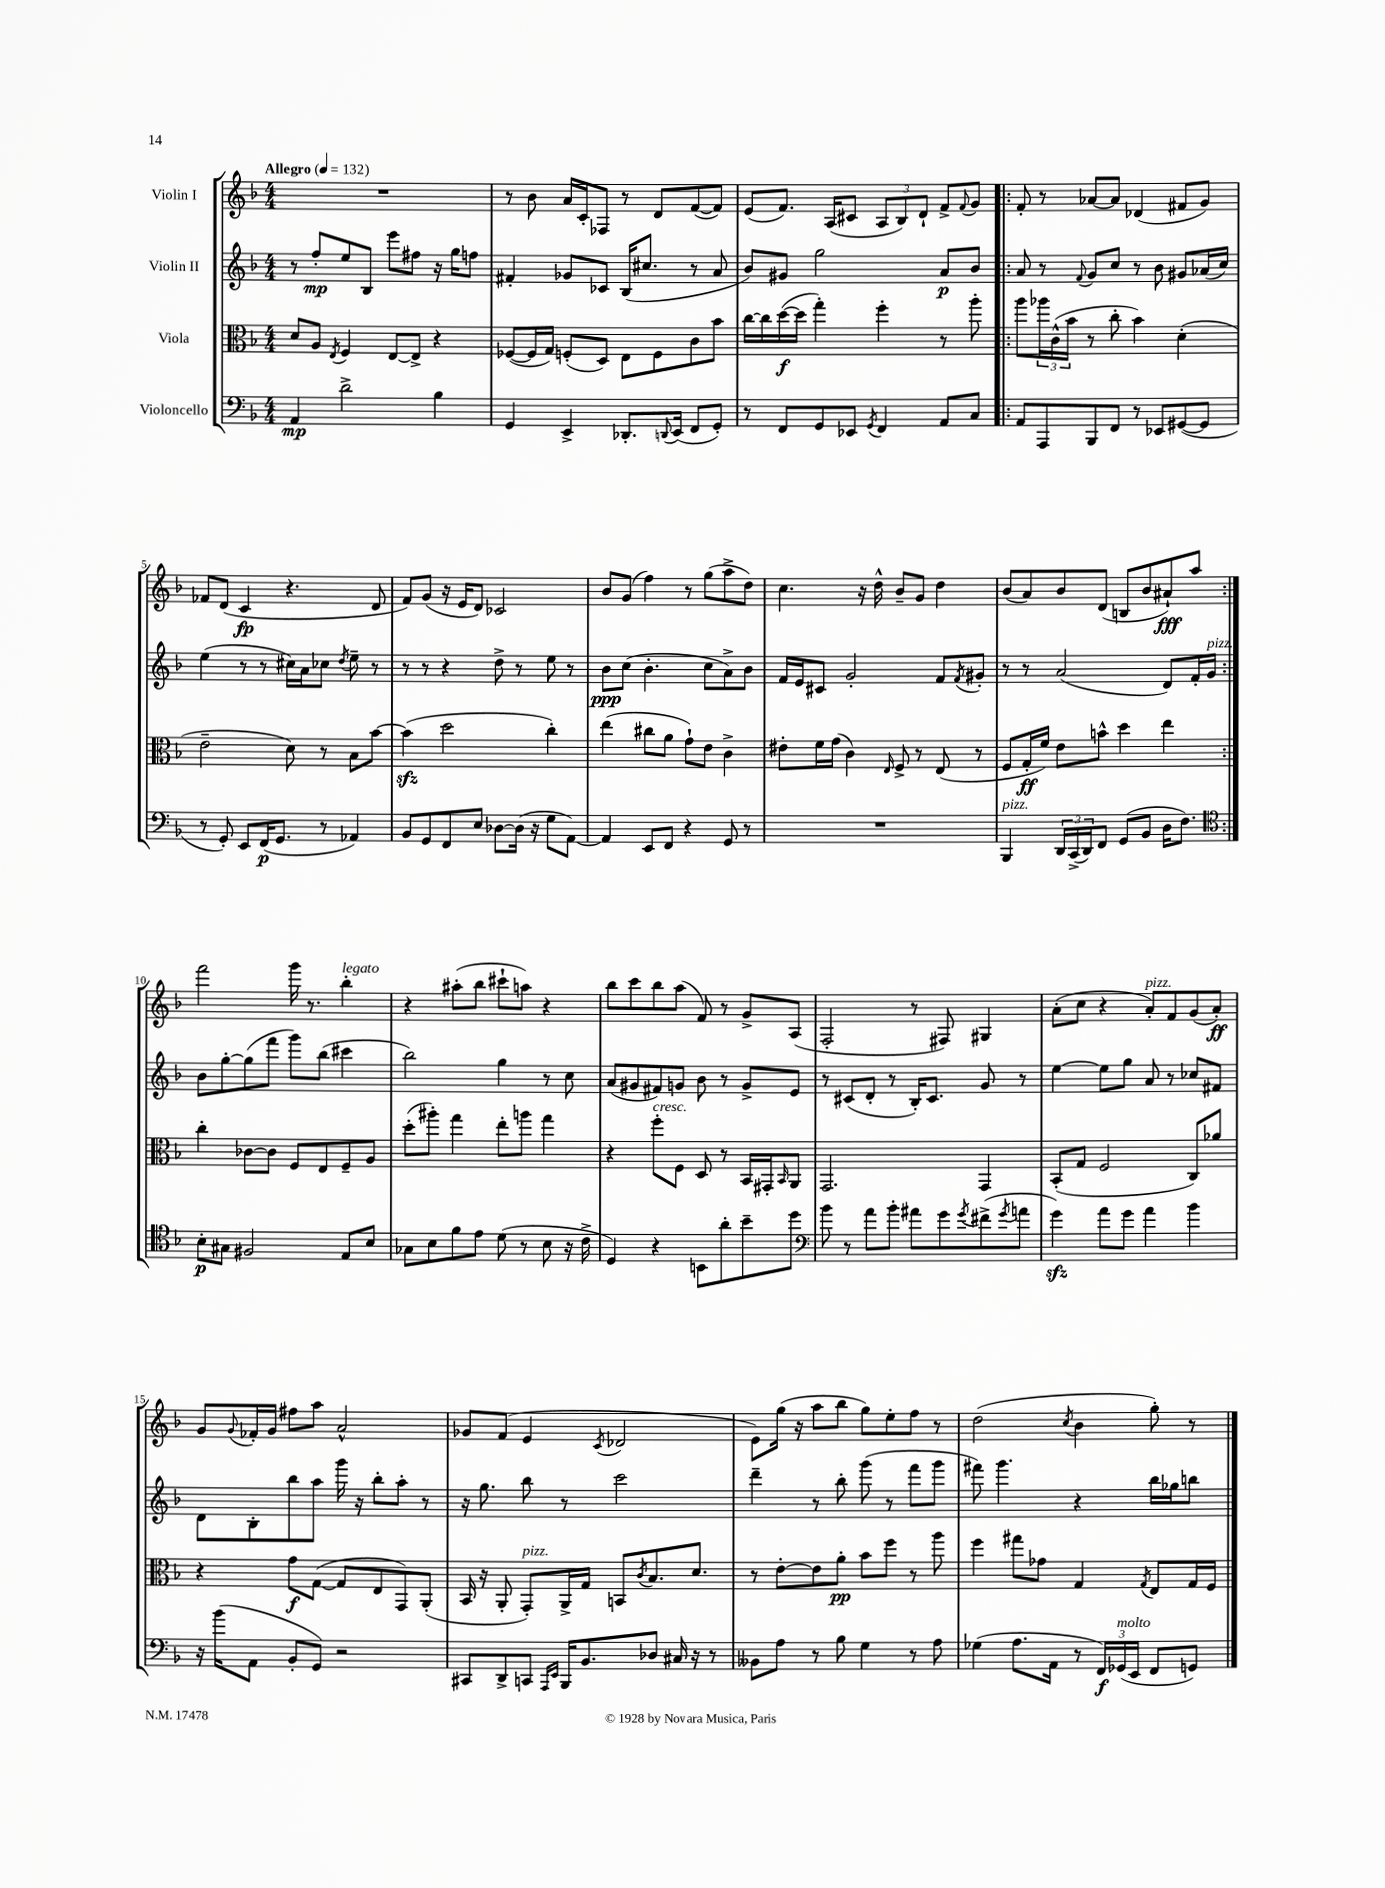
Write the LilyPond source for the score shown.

<<
\new StaffGroup <<
\new Staff = "s0" \with { instrumentName = "Violin I" } {
    \clef treble \key f \major \numericTimeSignature \time 4/4 \tempo "Allegro" 4 = 132
    R1 |
    r8 bes'8 a'16 c'16-. fes8 r8 d'8 f'8~( f'8) |
    e'8( f'8.) a16( cis'8 \tuplet 3/2 { a8 bes8) d'8-! } f'8-> \appoggiatura { f'8 } g'8 |
    \repeat volta 2 { f'8-. r8 aes'8~ aes'8 des'4( fis'8 g'8) |
    fes'8 d'8( c'4\fp r4. d'8 |
    f'8) g'8( r16 e'16 d'8) ces'2 |
    bes'8 g'8( f''4) r8 g''8( a''8-> d''8) |
    c''4. r16 d''16-^ bes'8-- g'8 d''4 |
    bes'8( a'8) bes'8 d'8( b8 bes'8 ais'8-!\fff) a''8 | }
    f'''2 g'''16 r8. bes''4-.^\markup { \italic "legato" } |
    r4 ais''8-.( bes''8 cis'''8-! a''8) r4 |
    bes''8 c'''8 bes''8 a''8( f'8) r8 g'8-> a8( |
    f2-. r8 fis8) gis4 |
    a'8-.( c''8 r4 a'8-.^\markup { \italic "pizz." }) f'8 g'8( a'8-.\ff) |
    g'8 \appoggiatura { g'8 } fes'16-. g'16 fis''8 a''8 a'2-^ |
    ges'8 f'8( e'4 \acciaccatura { c'8 } des'2 |
    e'8) g''16( r16 a''8 bes''8 g''8) e''8-. f''8 r8 |
    d''2( \acciaccatura { c''8 } bes'4 g''8-.) r8 \bar "|." |
}
\new Staff = "s1" \with { instrumentName = "Violin II" } {
    \clef treble \key f \major \numericTimeSignature \time 4/4
    r8 f''8-.\mp e''8 bes8 e'''8 fis''8 r16 g''16 f''8 |
    fis'4-. ges'8 ces'8 bes16( cis''8. r8 a'8 |
    bes'8) gis'8 g''2 a'8\p bes'8 |
    \repeat volta 2 { a'8 r8 \appoggiatura { f'8 } g'8 c''8 r8 bes'8 gis'8 aes'16( c''16) |
    e''4( r8 r8 cis''16) a'16 ces''8 \acciaccatura { d''8 } e''8-- r8 |
    r8 r8 r4 d''8-> r8 e''8 r8 |
    bes'8\ppp c''8( bes'4.-. c''8 a'8->) bes'8 |
    f'16 e'16 cis'8 g'2-. f'8 \acciaccatura { f'8 } gis'8-. |
    r8 r8 a'2( d'8) f'16-. g'16^\markup { \italic "pizz." } | }
    bes'8 g''8~-. g''8( f'''8 g'''8) bes''8( cis'''4 |
    bes''2) g''4 r8 c''8 |
    a'8( gis'8 fis'8) g'8 bes'8 r8 g'8-> e'8 |
    r8 cis'8( d'8-. r8 bes16-.) cis'8. g'8 r8 |
    e''4~ e''8 g''8 a'8 r8 ces''8 fis'8 |
    d'8 bes8-. bes''8 a''8 g'''16 r16 bes''8-. a''8-. r8 |
    r16 g''8. bes''8 r8 c'''2 |
    d'''4-- r8 bes''8-. g'''8( r8 f'''8 g'''8 |
    fis'''8) g'''4. r4 bes''16 ges''16 b''8 \bar "|." |
}
\new Staff = "s2" \with { instrumentName = "Viola" } {
    \clef alto \key f \major \numericTimeSignature \time 4/4
    d'8 a8 \acciaccatura { e8 } f4 e8~ e8-> r4 |
    fes8~( fes16 g16) f8-.( d8) e8 f8 c'8 bes'8 |
    c''16~ c''16 d''16~\f( d''16 g''4-.) f''4-. r8 a''8-. |
    \repeat volta 2 { a''8 \tuplet 3/2 { aes''16 c'16-^( bes'16 } r8 c''8-. bes'4) d'4-.( |
    e'2-- d'8) r8 bes8 bes'8~ |
    bes'4\sfz( d''2 c''4-.) |
    e''4( cis''8 a'8 g'8-!) e'8 c'4-> |
    eis'8-. f'16 g'16( c'4) \grace { e16 } f8-> r8 e8( r8 |
    f8 g16-.\ff f'16) e'8 b'8-^ d''4 e''4 | }
    c''4-. ces'8~ ces'8 f8 e8 f8-- a8 |
    d''8-.( ais''8-.) g''4 e''8-. a''8 g''4 |
    r4 f''8-.^\markup { \italic "cresc." } f8 d8 r8 bes,16 gis,16-. \grace { bes,16 } a,8 |
    g,2. g,4 |
    bes,8-.( g8 f2 c8) aes'8 |
    r4 g'8\f g8~( g8 e8 g,8) a,8-.( |
    bes,16 r16 a,8-. g,8-.^\markup { \italic "pizz." }) a,16-> g16 b,8 \acciaccatura { c'8 } bes8. d'8. |
    r8 e'8~-. e'8 a'8-.\pp bes'8 f''8 r8 a''8 |
    f''4 gis''8 ges'8 g4 \acciaccatura { g8 } e8 g16 f16 \bar "|." |
}
\new Staff = "s3" \with { instrumentName = "Violoncello" } {
    \clef bass \key f \major \numericTimeSignature \time 4/4
    a,4\mp d'2-> bes4 |
    g,4 e,4-> des,8.-. \appoggiatura { d,8 } e,16( f,8 g,8-.) |
    r8 f,8 g,8 ees,8 \acciaccatura { g,8 } f,4 a,8 c8 |
    \repeat volta 2 { a,8 a,,8 bes,,8 f,8 r8 ees,8 gis,8~( gis,8 |
    r8 g,8-.) e,8 f,16\p( g,8. r8 aes,4) |
    bes,8 g,8 f,8 e8 des8~ des16( r16 g8 a,8~) |
    a,4 e,8 f,8 r4 g,8 r8 |
    R1 |
    bes,,4^\markup { \italic "pizz." } \tuplet 3/2 { d,16 c,16->( d,16) } f,8 g,8( bes,8 d16 f8.) | }
    \clef tenor bes8-.\p gis8 fis2 e8 bes8 |
    ges8 bes8 f'8 e'8 d'8( r8 bes8 r16 c'16-> |
    d4) r4 b,8 a'8-. bes'8-- d''8 |
    \clef bass bes'8 r8 a'8 bes'8-. ais'8 g'8 \acciaccatura { g'8 } fis'8->( \acciaccatura { g'8 } a'8 |
    g'4\sfz) a'8 g'8 a'4 bes'4 |
    r16 bes'16( a,8 bes,8-. g,8) r2 |
    cis,8 d,8-> c,8 \grace { a,,16 e,16 } bes,,16 bes,8. des8 cis16 r16 r8 |
    beses,8 a8 r8 bes8 g4 r8 a8 |
    ges4( a8. a,16 r8 \tuplet 3/2 { f,16\f) ges,16^\markup { \italic "molto" }( e,16 } f,8 g,8) \bar "|." |
}
>>
>>
